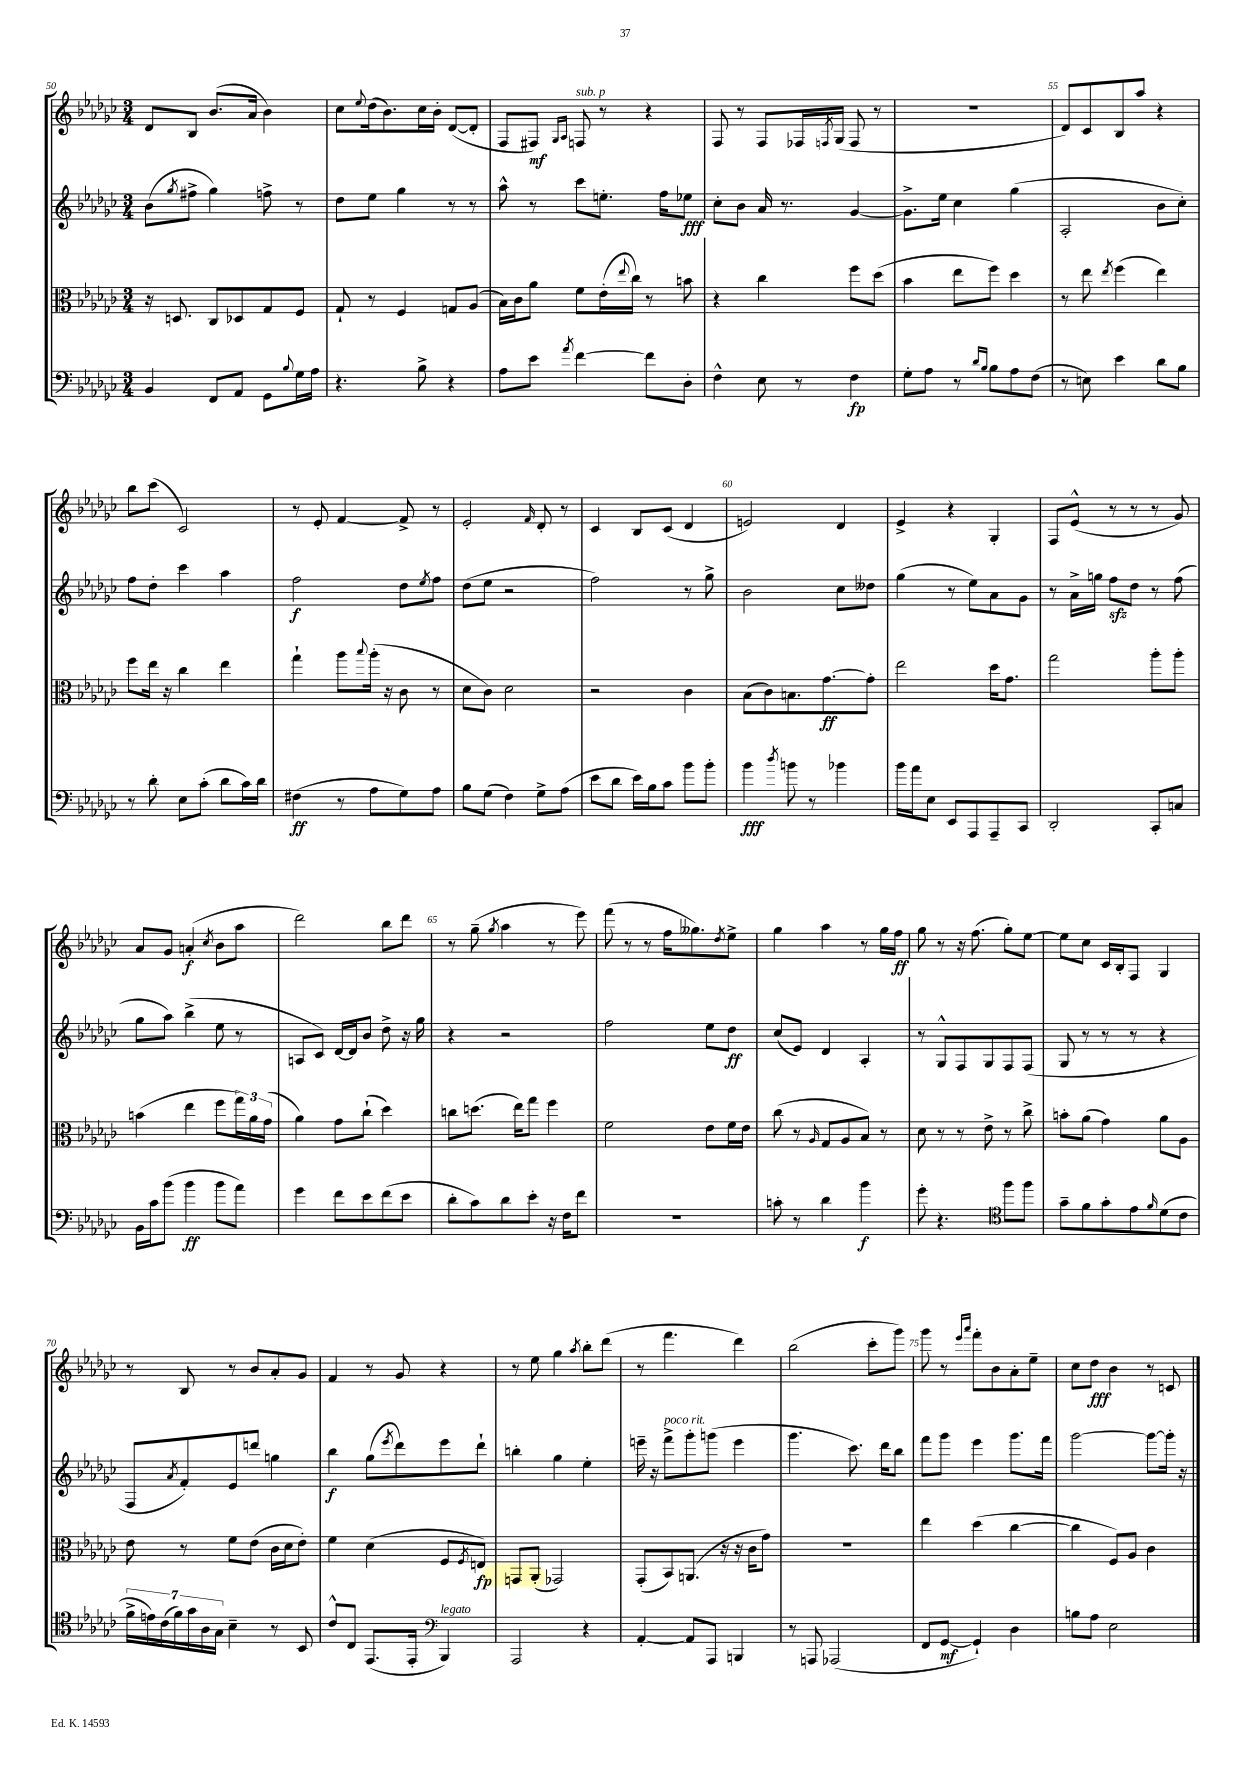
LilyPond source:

<<
\new StaffGroup <<
\new Staff = "s0" {
    \clef treble \key ges \major \numericTimeSignature \time 3/4
    des'8 bes8 bes'8.( aes'16 bes'4) |
    ces''8 \appoggiatura { ees''8 } des''16( bes'8.) ces''16 bes'16-. des'8~( des'8-. |
    f8 fis8\mf) \grace { ges16 aes16 } f8^\markup { \italic "sub. p" } r8 r4 |
    f8 r8 f8 fes16 \acciaccatura { f8 } ges16( f8 r8 |
    R2. |
    des'8) ces'8 bes8 aes''8 r4 |
    bes''8 ces'''8( ces'2) |
    r8 ees'8-. f'4~ f'8-> r8 |
    ees'2-. \grace { f'16 } des'8-. r8 |
    ces'4 bes8 ces'8( des'4 |
    e'2) des'4 |
    ees'4-> r4 ges4-. |
    f8 ees'8-^( r8 r8 r8 ges'8) |
    aes'8 ges'8 a'4-.\f( \acciaccatura { ces''8 } bes'8 aes''8 |
    des'''2) bes''8 des'''8 |
    r8 ges''8--( \acciaccatura { ges''8 } aes''4 r8 ees'''8) |
    f'''8( r8 r8 f''16 geses''8.) \acciaccatura { des''8 } ees''8-> |
    ges''4 aes''4 r8 ges''16 f''16\ff |
    ges''8 r8 r16 f''8.( ges''8-.) ees''8~ |
    ees''8 ces''8 ces'16 bes16-. f8 ges4 |
    r8 bes8 r8 bes'8 aes'8-. ges'8 |
    f'4 r8 ges'8 r4 |
    r8 ees''8 ges''4 \acciaccatura { aes''8 } bes''8-. des'''8( |
    r8 f'''4. des'''4) |
    bes''2( ces'''8-. ges'''8) |
    ges'''8 r8 \grace { ees'''16 aes'''16 } f'''8-. bes'8 aes'8-. ees''8-- |
    ces''8 des''8\fff bes'4 r8 c'8 \bar "|." |
}
\new Staff = "s1" {
    \clef treble \key ges \major \numericTimeSignature \time 3/4
    bes'8( \acciaccatura { ges''8 } fis''8-> ges''4) f''8-> r8 |
    des''8 ees''8 ges''4 r8 r8 |
    aes''8-^ r8 ces'''8 e''8.-. f''16 ees''8\fff |
    ces''8-. bes'8 aes'16 r8. ges'4~ |
    ges'8.-> ees''16 ces''4 ges''4( |
    aes2-. bes'8 ces''8-.) |
    f''8 des''8-. ces'''4 aes''4 |
    f''2\f des''8 \acciaccatura { ees''8 } f''8 |
    des''8( ees''8 r2 |
    f''2) r8 ges''8-> |
    bes'2 ces''8 deses''8 |
    ges''4( r8 ees''8) aes'8 ges'8 |
    r8 aes'16-> g''16 f''8\sfz des''8 r8 f''8( |
    ges''8 aes''8) bes''4->( ees''8 r8 |
    a8 ces'8) des'16~ des'16 bes'8 des''8-> r16 ges''16 |
    r4 r2 |
    f''2 ees''8 des''8\ff |
    ces''8( ees'8) des'4 aes4-. |
    r8 ges8-^ f8 ges8 f8 f8( |
    ges8 r8 r8 r8 r4 |
    f8 \acciaccatura { aes'8 } f'8-.) ees'8 d'''8 g''4 |
    bes''4\f ges''8( \acciaccatura { ees'''8 } des'''8) ees'''8 des'''8-! |
    b''4-. ges''4 ees''4-. |
    e'''16-- r16 f'''8->^\markup { \italic "poco rit." } ges'''8-. g'''8( e'''4 |
    ges'''4. ces'''8.) des'''16 bes''8 |
    f'''8 ges'''8 ees'''4 ges'''8. f'''16 |
    ges'''2~ ges'''8~ ges'''16-. r16 \bar "|." |
}
\new Staff = "s2" {
    \clef alto \key ges \major \numericTimeSignature \time 3/4
    r16 d8. ces8 des8 ges8 f8 |
    ges8-! r8 f4 g8 aes8( |
    bes16) ces'16 aes'8 f'8 ees'16-.( \appoggiatura { ees''8 } ces''16) r8 b'8 |
    r4 ces''4 f''8 des''8( |
    bes'4 ees''8 f''8) des''4 |
    r8 ees''8 \acciaccatura { ees''8 } f''4( ees''4) |
    f''8 ees''16 r16 ces''4 ees''4 |
    ges''4-! aes''8 \appoggiatura { bes''8 } aes''16-.( r16 ces'8 r8 |
    des'8 ces'8) des'2 |
    r2 ces'4 |
    bes8( ces'8) b8. ges'8.~\ff ges'8-. |
    ees''2 des''16 ges'8. |
    ges''2 aes''8-. aes''8-. |
    b'4( ees''4 f''8 \tuplet 3/2 { ges''16) aes'16 ges'16( } |
    aes'4) ges'8 ces''8-!( des''4) |
    c''8 d''8.( ees''16) ges''8 f''4 |
    f'2 ees'8 f'16 ees'16 |
    ces''8( r8 \grace { aes16 } ges8 aes8 bes8) r8 |
    des'8 r8 r8 ees'8-> r8 ces''8-> |
    b'8-. aes'8( ges'4) aes'8 aes8 |
    ees'8 r8 f'8 ees'8( ces'16 des'16 ees'8-.) |
    f'4 des'4( f8 \acciaccatura { f8 } e8\fp) |
    g,8 aes,8-.( ges,2) |
    ges,8-.( bes,8) a,8.( r16 r16 ces'16 ges'8) |
    R2. |
    ees''4 des''4( ces''4~ |
    ces''4 f8) aes8 ces'4 \bar "|." |
}
\new Staff = "s3" {
    \clef bass \key ges \major \numericTimeSignature \time 3/4
    bes,4 f,8 aes,8 ges,8 \appoggiatura { bes8 } ges16 aes16 |
    r4. bes8-> r4 |
    aes8 ees'8 \acciaccatura { aes'8 } f'4~ f'8 des8-. |
    f4-^ ees8 r8 f4\fp |
    ges8-. aes8 r8 \grace { des'16 bes16 } bes8 aes8 f8( |
    r8 e8) ees'4 des'8 bes8 |
    r8 des'8-. ees8 ces'8-.( des'8 ces'16) des'16 |
    fis4\ff( r8 aes8 ges8) aes8 |
    bes8 ges8( f4) ges8-> aes8( |
    ees'8 des'8 ees'16) bes16 ces'8 bes'8 bes'8-. |
    bes'4\fff \acciaccatura { des''8 } b'8 r8 bes'4 |
    bes'16 aes'16 ees8 ees,8 aes,,8 aes,,8-- ces,8 |
    des,2-. ces,8-. c8 |
    bes,16 ces'16 bes'8( bes'4\ff bes'8 aes'8) |
    ges'4 f'8 ees'8 f'8( ees'8 |
    des'8-. ces'8) des'8 ees'8-. r16 f16 f'8 |
    R2. |
    c'8-. r8 des'4 bes'4\f |
    ges'8-. r4. \clef tenor f''8 f''8 |
    ges'8-- f'8 ges'8-. ees'8 \grace { f'16 } des'8( ces'8 |
    \tuplet 7/4 { f'16-> e'16) ces'16( f'16) ges'16 aes16 ges16 } bes4-- r8 bes,8 |
    ces'8-^ ces8 ees,8.( ees,16-. \clef bass bes,,4^\markup { \italic "legato" }) |
    aes,,2 r4 |
    aes,4~-. aes,8 aes,,8 b,,4 |
    r8 a,,8 aes,,2( |
    f,8 ges,8~\mf ges,4-!) des4 |
    b8 aes8 ees2 \bar "|." |
}
>>
>>
\layout { \context { \Score currentBarNumber = #50 \override BarNumber.break-visibility = ##(#f #t #t) barNumberVisibility = #(every-nth-bar-number-visible 5) } }
